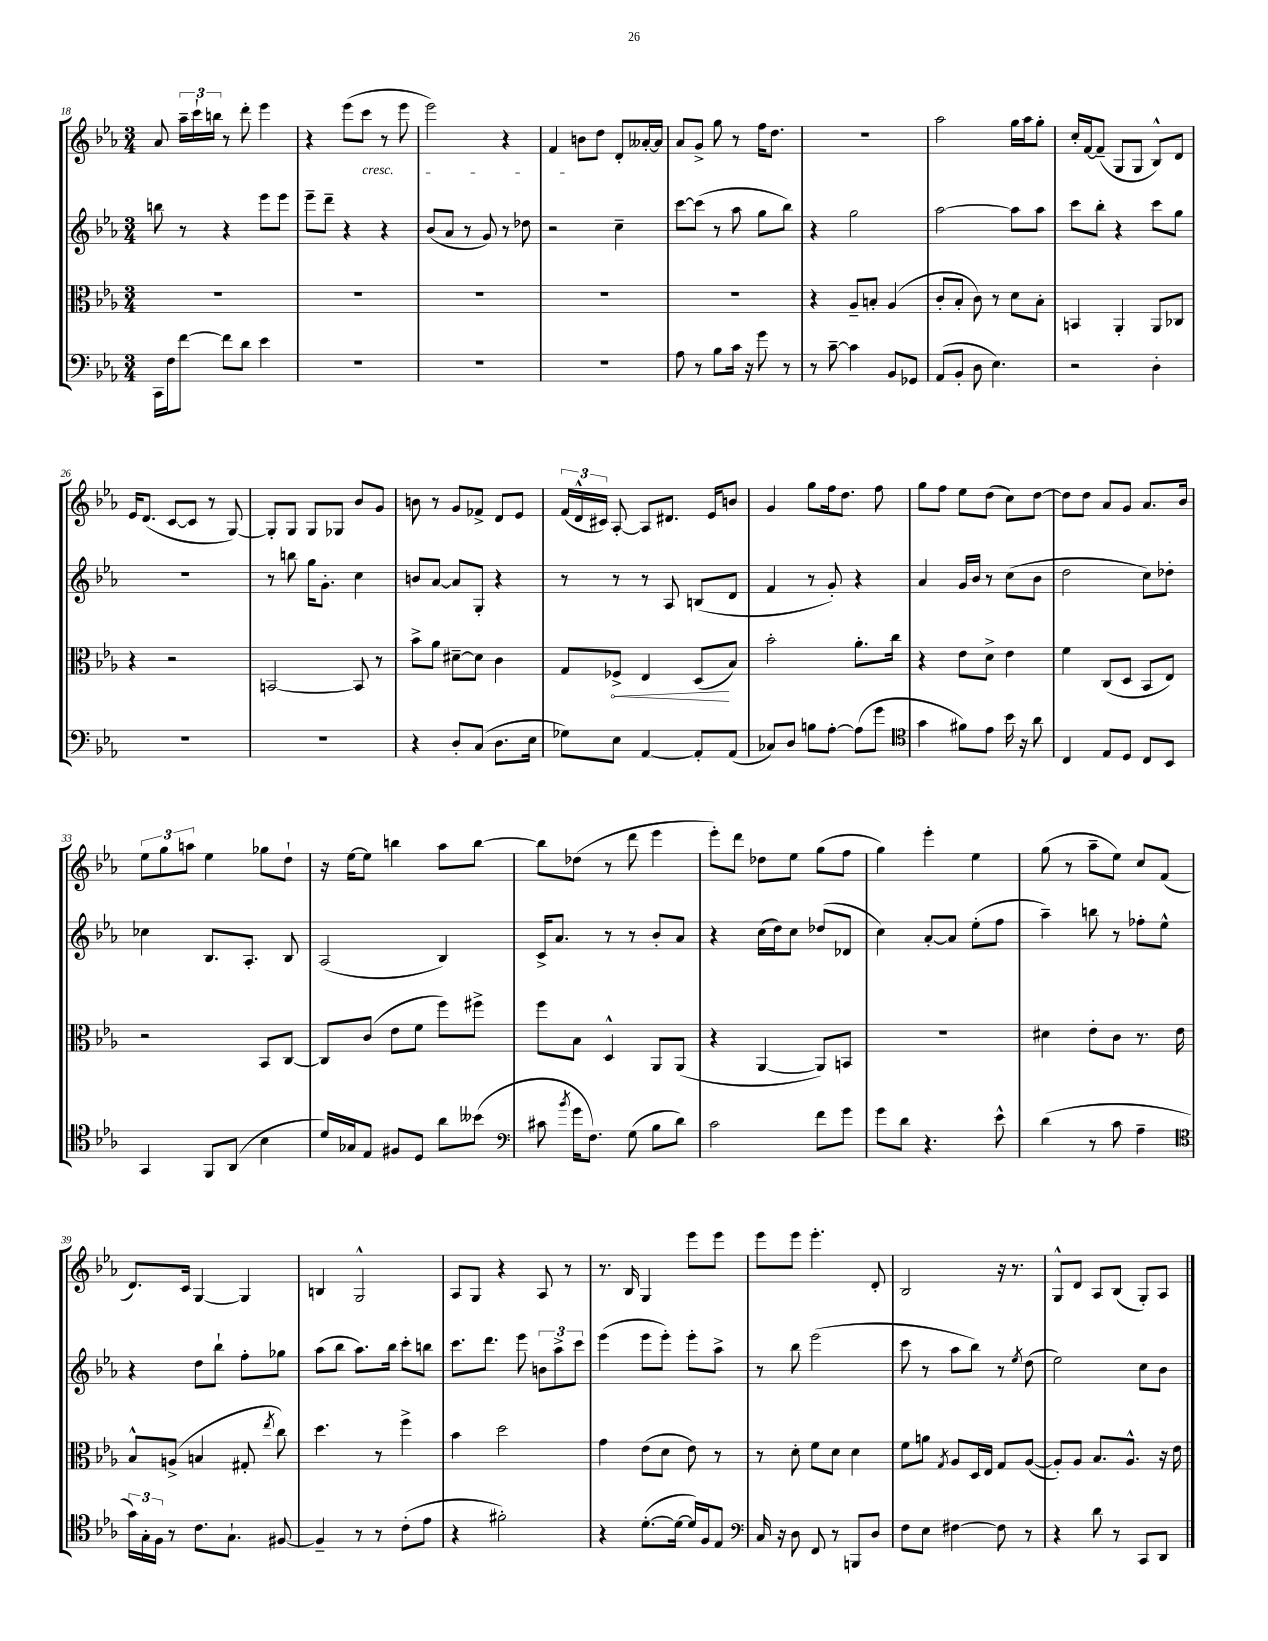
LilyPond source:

<<
\new StaffGroup <<
\new Staff = "s0" {
    \clef treble \key ees \major \numericTimeSignature \time 3/4
    \autoBeamOff aes'8 \tuplet 3/2 { aes''16[-- c'''16-! b''16] } r8 d'''8-. ees'''4 |
    r4 ees'''8[( c'''8]\cresc r8 ees'''8 |
    ees'''2) r4 |
    f'4 b'8[\! d''8] d'8[-. aeses'16~-. aeses'16] |
    aes'8[ g'8]-> g''8 r8 f''16[ d''8.] |
    R2. |
    aes''2 g''16[ aes''16 g''8]-. |
    c''16[-. f'16~ f'8]--( g8[ g8] bes8[-^) d'8] |
    ees'16[ d'8.]( c'8[~ c'8] r8 g8~) |
    g8[-. g8] g8[ ges8] bes'8[ g'8] |
    b'8 r8 g'8[ fes'8]-> d'8[ ees'8] |
    \tuplet 3/2 { f'16[( d'16-^ cis'16]) } aes8~-. aes8[ dis'8.] ees'16[ b'8] |
    g'4 g''8[ f''16 d''8.] f''8 |
    g''8[ f''8] ees''8[ d''8]( c''8[) d''8]~ |
    d''8[ d''8] aes'8[ g'8] aes'8.[ bes'16] |
    \tuplet 3/2 { ees''8[ g''8 a''8] } ees''4 ges''8[ d''8]-! |
    r16 ees''16[~ ees''8] b''4 aes''8[ b''8]~ |
    b''8[ des''8]( r8 d'''8 ees'''4 |
    ees'''8[-.) d'''8] des''8[ ees''8] g''8[( f''8] |
    g''4) ees'''4-. ees''4 |
    g''8( r8 aes''8[-- ees''8]) c''8[ f'8]( |
    d'8.[) c'16] g4~ g4 |
    b4 g2-^ |
    aes8[ g8] r4 aes8 r8 |
    r8. bes16 g4 ees'''8[ ees'''8] |
    ees'''8[ ees'''8] ees'''4.-. d'8-. |
    bes2 r16 r8. |
    g8[-^ d'8] aes8[ bes8]( g8[-.) aes8] \bar "|." |
}
\new Staff = "s1" {
    \clef treble \key ees \major \numericTimeSignature \time 3/4
    \autoBeamOff b''8 r8 r4 ees'''8[ ees'''8] |
    ees'''8[-- d'''8]-- r4 r4 |
    bes'8[( aes'8] r8 g'8) r8 des''8 |
    r2 c''4-- |
    c'''8[~ c'''8]( r8 aes''8 g''8[ bes''8]) |
    r4 g''2 |
    aes''2~ aes''8[ aes''8] |
    c'''8[ bes''8]-. r4 c'''8[ g''8] |
    R2. |
    r8 b''8 g''16[ g'8.]-. c''4 |
    b'8[ aes'8]~ aes'8[ g8]-. r4 |
    r8 r8 r8 aes8 b8[( d'8] |
    f'4 r8 g'8-.) r4 |
    aes'4 g'16[ bes'16] r8 c''8[( bes'8] |
    d''2 c''8[) des''8]-. |
    ces''4 bes8.[ aes8.]-. bes8 |
    aes2( bes4) |
    c'16[-> aes'8.] r8 r8 bes'8[-. aes'8] |
    r4 c''16[( d''16) c''8] des''8[( des'8] |
    c''4) aes'8[~-. aes'8] ees''8[-.( f''8] |
    aes''4--) b''8 r8 fes''8[-. ees''8]-^ |
    r4 d''8[ bes''8]-! f''8[-. ges''8] |
    aes''8[( bes''8] aes''8.[) bes''16] c'''8[-. b''8] |
    c'''8.[ d'''8.] ees'''8 \tuplet 3/2 { b'8[ aes''8-> c'''8] } |
    ees'''4( ees'''8[ ees'''8]-.) ees'''8[-. aes''8]-> |
    r8 bes''8 ees'''2( |
    c'''8 r8 aes''8[ bes''8]) r8 \acciaccatura { ees''8 } d''8( |
    ees''2) c''8[ bes'8] \bar "|." |
}
\new Staff = "s2" {
    \clef alto \key ees \major \numericTimeSignature \time 3/4
    \autoBeamOff R2. |
    R2. |
    R2. |
    R2. |
    R2. |
    r4 aes8[-- b8]-. aes4( |
    c'8[-. bes8]-. c'8) r8 d'8[ bes8]-. |
    b,4 aes,4-. aes,8[ ces8] |
    r4 r2 |
    b,2~ b,8 r8 |
    bes'8[-> aes'8] dis'8[~-- dis'8] c'4 |
    g8[ \once \override Hairpin.circled-tip = ##t fes8]->\< ees4 d8[\!( bes8]) |
    bes'2-. aes'8.[-. c''16] |
    r4 ees'8[ d'8]-> ees'4 |
    f'4 c8[( d8] bes,8[ ees8]) |
    r2 bes,8[ c8]~ |
    c8[ c'8]( ees'8[ f'8] f''8[) fis''8]-> |
    f''8[ bes8] d4-^ aes,8[ aes,8]( |
    r4 aes,4~ aes,8[) b,8] |
    R2. |
    dis'4 ees'8[-. c'8] r8. ees'16 |
    bes8[-^ a8]->( b4 gis8-. \acciaccatura { ees''8 } c''8) |
    d''4. r8 f''4-> |
    bes'4 d''2 |
    g'4 ees'8[( d'8] ees'8) r8 |
    r8 d'8-. f'8[ d'8] d'4 |
    f'8[ a'8] \acciaccatura { g8 } aes8[ d16 ees16] g8[ aes8]~( |
    aes8[-.) aes8] bes8.[ aes8.]-^ r16 ees'16 \bar "|." |
}
\new Staff = "s3" {
    \clef bass \key ees \major \numericTimeSignature \time 3/4
    \autoBeamOff c,16[ f16 f'8]~ f'8[ d'8] ees'4 |
    R2. |
    R2. |
    R2. |
    aes8 r8 bes8[ c'16] r16 g'8 r8 |
    r8 c'8~-- c'4 bes,8[ ges,8] |
    aes,8[( bes,8]-. d8 ees4.) |
    r2 d4-. |
    R2. |
    R2. |
    r4 d8[-. c8]( d8.[ ees16] |
    ges8[) ees8] aes,4~ aes,8[-. aes,8]( |
    ces8[) d8] b8[ aes8]~-. aes8[( g'8] |
    \clef tenor g'4 fis'8[) ees'8] bes'16 r16 aes'8 |
    c4 ees8[ d8] c8[ bes,8] |
    g,4 f,8[ aes,8]( bes4 |
    d'16[) ges16 ees8] fis8[ d8] aes'8[ beses'8]( |
    \clef bass cis'8 \acciaccatura { bes'8 } g'16[ f8.]) g8( bes8[ d'8]) |
    c'2 f'8[ g'8] |
    g'8[ d'8] r4. ees'8-^ |
    d'4( r8 c'8 aes4-- |
    \clef tenor \tuplet 3/2 { g'16[) g16-. f16] } r8 c'8.[ g8.]-! fis8~ |
    fis4-- r8 r8 c'8[-.( ees'8] |
    r4 fis'2-.) |
    r4 d'8.[~-.( d'16]~ d'16[) f16 ees8] |
    \clef bass c16 r16 d8 f,8 r8 b,,8[ d8] |
    f8[ ees8] fis4~ fis8 r8 |
    r4 d'8 r8 c,8[ d,8] \bar "|." |
}
>>
>>
\layout { \context { \Score currentBarNumber = #18 } }
